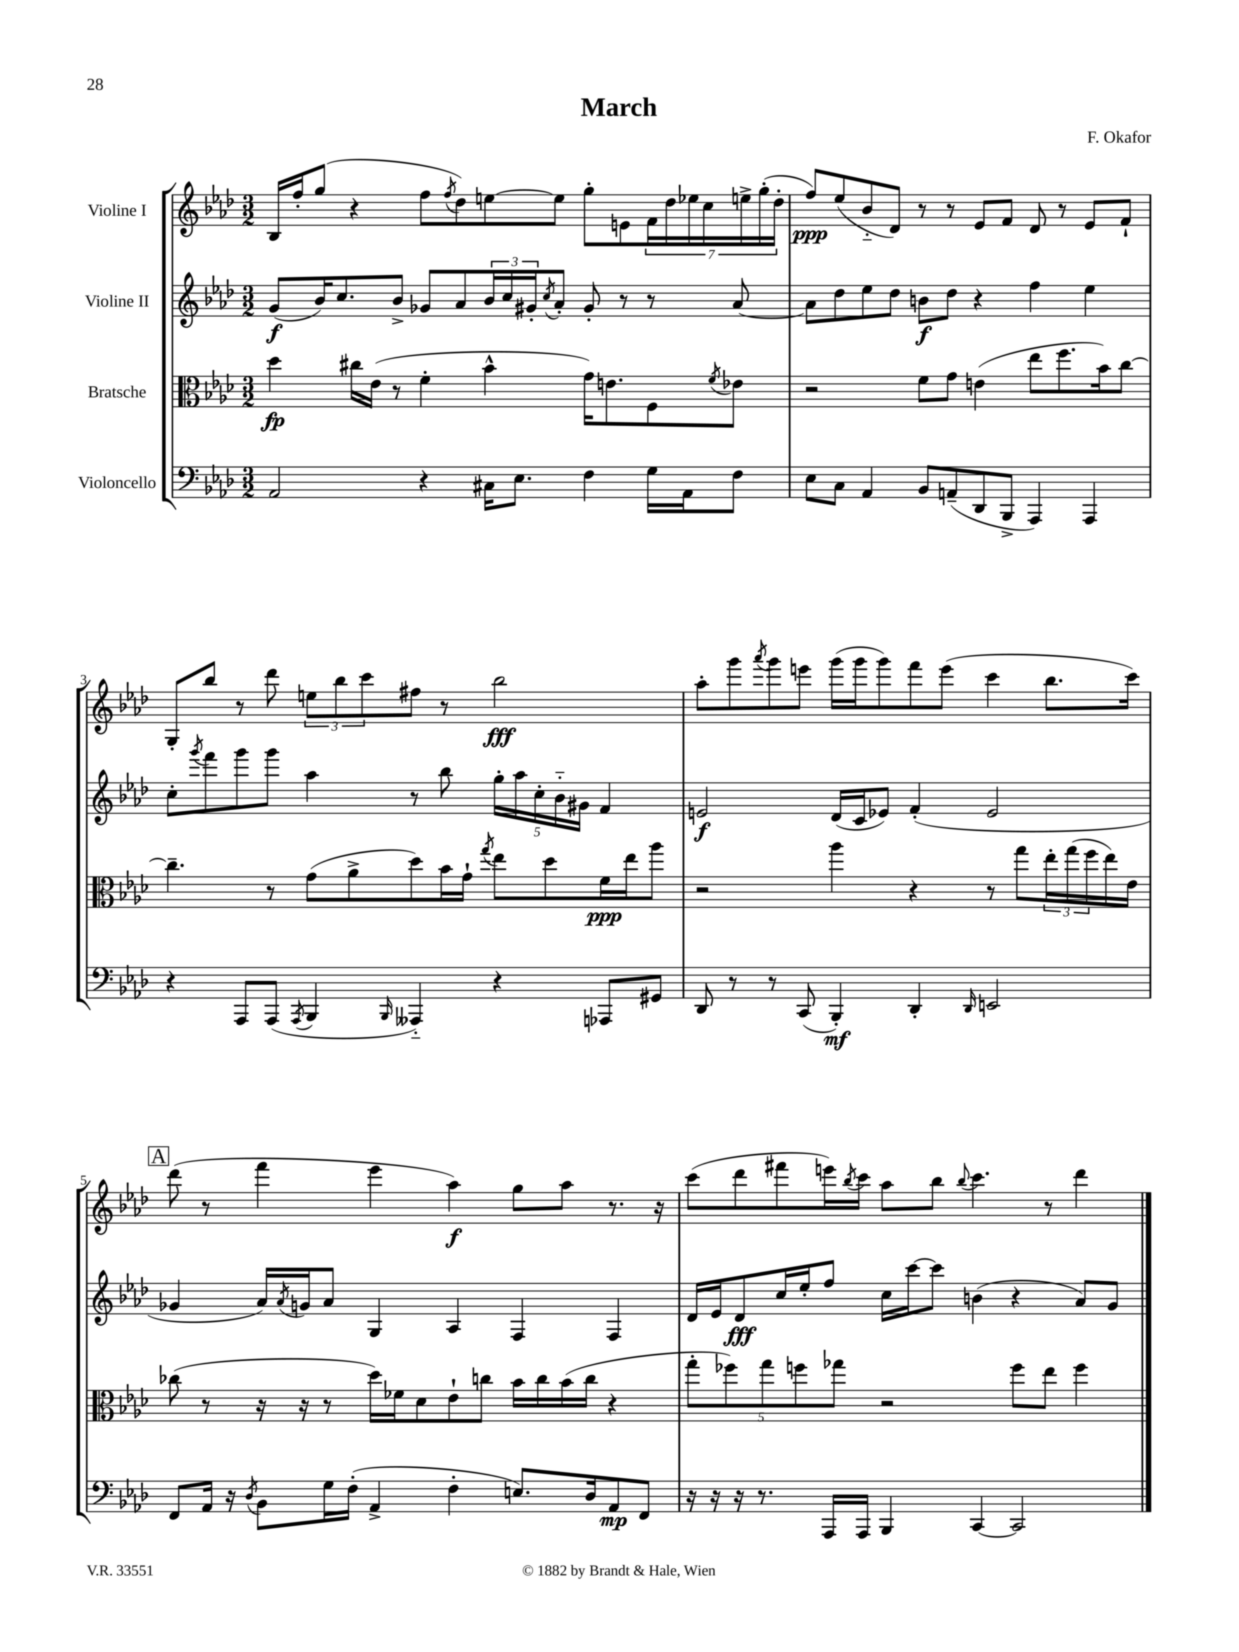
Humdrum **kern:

**kern	**kern	**kern	**kern
*staff4	*staff3	*staff2	*staff1
*clefF4	*clefC3	*clefG2	*clefG2
*k[b-e-a-d-]	*k[b-e-a-d-]	*k[b-e-a-d-]	*k[b-e-a-d-]
*M3/2	*M3/2	*M3/2	*M3/2
2AA-	4dd-	(8g	16B-
.	.	.	16ff'
.	.	16b-)	(8gg
.	.	8.cc	.
.	16cc#	.	4r
.	(16e-	.	.
.	8r	8b-^	.
4r	4f'	8g-	8ff
.	.	.	8qff
.	.	8a-	8dd-)
16C#	4b-^^	24b-	[8ee
.	.	24cc	.
8.E-	.	.	.
.	.	24g#'	.
.	.	8qcc	.
.	.	8a-'	8ee]
4F	16g)	8g#'	8gg'
.	8.e	.	.
.	.	8r	8e
16G	8F	8r	28f
.	.	.	28dd-
16AA-	.	.	.
.	.	.	28ee-
.	.	.	28cc
.	8qf	.	.
8F	8e-	[8a-	.
.	.	.	28ee^
.	.	.	(28gg'
.	.	.	28dd-'
=	=	=	=
8E-	2r	8a-]	8ff)
8C	.	8dd-	(8ee-
4AA-	.	8ee-	8b-'~
.	.	8dd-	8d-)
8BB-	8f	8b	8r
(8AA~	8g	8dd-	8r
8DD-	(4e	4r	8e-
8BBB-^	.	.	8f
4AAA-)	8ee-	4ff	8d-
.	8.ff	.	8r
4AAA-	.	4ee-	8e-
.	16b-)	.	.
.	[8cc	.	8f`
=	=	=	=
4r	4.cc~]	8cc'	8G'
.	.	8qggg	.
.	.	8fff	8bb-
8AAA-	.	8ggg	8r
(8AAA-	8r	8ggg	8ddd-
8qAAA-	.	.	.
4BBB-	(8g	4aa-	12ee
.	.	.	12bb-
.	8a-^	.	.
.	.	.	12ccc
16qqBBB-	.	.	.
4AAA--'~)	8dd-)	8r	8ff#
.	16b-	8bb-	8r
.	16g`	.	.
.	8qgg	.	.
4r	8ee-	20gg'	2bb-
.	.	20aa-	.
.	.	20cc'	.
.	8dd-	.	.
.	.	20b-'~	.
.	.	20g#	.
8AAA-	16f	4f	.
.	16ee-	.	.
8GG#	8aa-	.	.
=	=	=	=
8DD-	2r	2e	8aa-'
8r	.	.	8ggg
.	.	.	8qaaa-
8r	.	.	8ggg
(8CC	.	.	8eee
4BBB-')	4aa-	(16d-	(16ggg
.	.	16c	16ggg
.	.	8e-)	8ggg)
4DD-'	4r	(4f'	8fff
.	.	.	(8eee
16qqDD-	.	.	.
2EE	8r	2e-	4ccc
.	8gg	.	.
.	24ee-'	.	8.bb-
.	(24gg	.	.
.	24ff	.	.
.	16ee-)	.	.
.	16e-	.	16ccc)
=	=	=	=
8FF	(8cc-	4g-	(8ddd-
16AA-	8r	.	8r
16r	.	.	.
8qD-	.	.	.
8BB-	16r	16a-)	4fff
.	.	8qa-	.
.	16r	16g	.
16G	8r	8a-	.
(16F'	.	.	.
4AA-^	16dd-)	4G	4eee-
.	16f-	.	.
.	8d-	.	.
4F'	8e-`	4A-	4aa-)
.	8cc	.	.
8.E)	16b-	4F	8gg
.	16cc	.	.
.	(16b-	.	8aa-
16D-	16cc	.	.
8AA-	4r	4F	8.r
8FF	.	.	.
.	.	.	16r
=	=	=	=
16r	10gg'	16d-	(8ccc
16r	.	16e-	.
.	10ff-)	.	.
16r	.	8d-	8ddd-
8.r	.	.	.
.	10gg	.	.
.	.	16cc	8fff#
.	10ff	.	.
.	.	16ee-'	.
16AAA-	.	8ff	16eee)
.	10gg-	.	.
.	.	.	8qbb-
16AAA-	.	.	16ccc
4BBB-	2r	16cc	8aa-
.	.	[16ccc	.
.	.	8ccc]	8bb-
.	.	.	8qqbb-
[4CC	.	(4b	4.ccc
2CC]	8ff	4r	.
.	8ee-	.	8r
.	4ff	8a-)	4ddd-
.	.	8g	.
==	==	==	==
*-	*-	*-	*-
